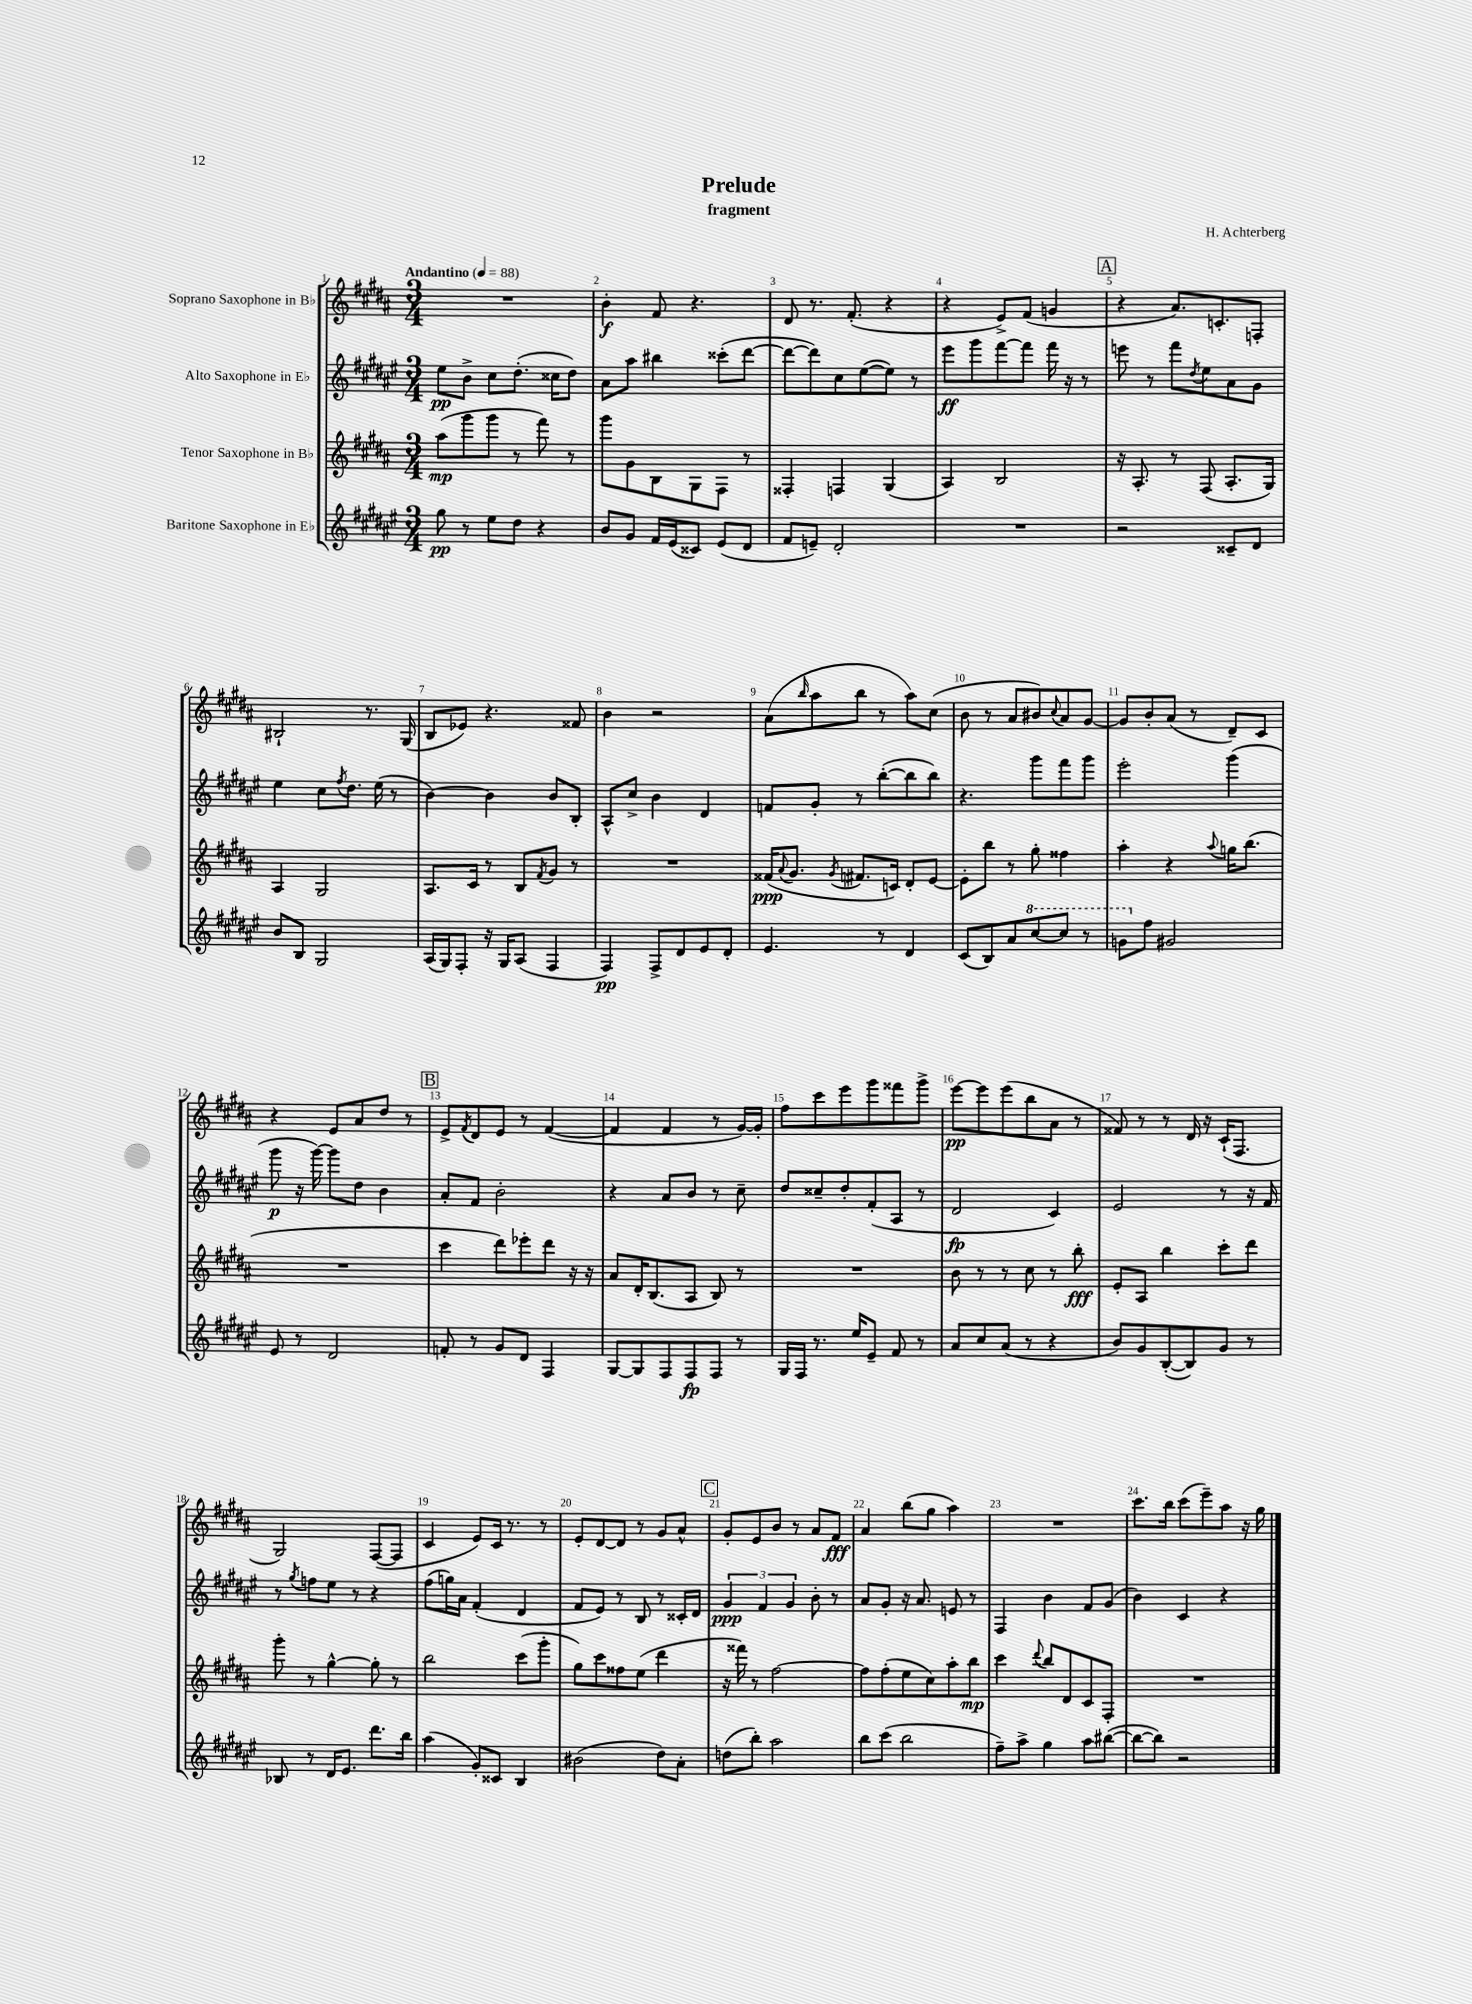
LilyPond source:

\header { title = "Prelude" composer = "H. Achterberg" subtitle = "fragment" }
<<
\new StaffGroup <<
\new Staff = "s0" \with { instrumentName = "Soprano Saxophone in Bb" } {
    \clef treble \key b \major \numericTimeSignature \time 3/4 \tempo "Andantino" 4 = 88
    R2. |
    b'4-.\f fis'8 r4. |
    dis'8 r8. fis'8.-.( r4 |
    r4 e'8->) fis'8( g'4 |
    \mark \markup { \box "A" } r4 ais'8.) c'8.-. f8-. |
    bis2-! r8. gis16( |
    b8 ees'8) r4. fisis'8 |
    b'4 r2 |
    ais'8( \grace { b''16 } ais''8 b''8 r8 ais''8) cis''8( |
    b'8 r8 ais'8 bis'8) \appoggiatura { cis''8 } ais'8 gis'8~ |
    gis'8 b'8-. ais'8( r8 dis'8--) cis'8 |
    r4 e'8 ais'8 dis''8 r8 |
    \mark \markup { \box "B" } e'8-> \acciaccatura { fis'8 } dis'8 e'8 r8 fis'4~( |
    fis'4 fis'4 r8 gis'16~) gis'16-. |
    fis''8 cis'''8 e'''8 gis'''8 fisis'''8 gis'''8-> |
    e'''8~\pp e'''8 e'''8( b''8 ais'8 r8 |
    fisis'8) r8 r8 dis'16 r16 cis'16-!( fis8. |
    gis2) fis8~( fis8 |
    cis'4 e'8) cis'16 r8. r8 |
    e'8-. dis'8~ dis'8 r8 gis'8 ais'8-^ |
    \mark \markup { \box "C" } gis'8-. e'8 b'8 r8 ais'8 fis'8\fff |
    ais'4 b''8( gis''8 ais''4) |
    R2. |
    cis'''8. b''16 cis'''8( e'''8--) ais''8 r16 gis''16 \bar "|." |
}
\new Staff = "s1" \with { instrumentName = "Alto Saxophone in Eb" } {
    \clef treble \key fis \major \numericTimeSignature \time 3/4
    eis''8\pp b'8-> cis''8 dis''8.-.( cisis''16 dis''8) |
    ais'8 ais''8 bis''4 cisis'''8-.( dis'''8~ |
    dis'''8~ dis'''8) cis''8 eis''8~( eis''8) r8 |
    eis'''8\ff gis'''8 fis'''8~ fis'''8 fis'''16 r16 r8 |
    \mark \markup { \box "A" } e'''8 r8 fis'''8 \acciaccatura { dis''8 } eis''8 ais'8 gis'8 |
    eis''4 cis''8 \acciaccatura { fis''8 } dis''8. eis''16( r8 |
    b'4~) b'4 b'8 b8-. |
    ais8-^ cis''8-> b'4 dis'4 |
    f'8 gis'8-. r8 b''8~-.( b''8 b''8) |
    r4. gis'''8 fis'''8 gis'''8 |
    eis'''2-. gis'''4( |
    gis'''8\p r16 gis'''16~) gis'''8 dis''8 b'4 |
    \mark \markup { \box "B" } ais'8-. fis'8 b'2-. |
    r4 ais'8 b'8 r8 cis''8-- |
    dis''8 cisis''8-- dis''8-. fis'8-.( ais8 r8 |
    dis'2\fp cis'4) |
    eis'2 r8 r16 fis'16 |
    r8 \acciaccatura { gis''8 } f''8 eis''8 r8 r4 |
    fis''8( g''16) ais'16 fis'4-.( dis'4 |
    fis'8 eis'8) r8 b8 r8 cisis'16-. dis'16 |
    \mark \markup { \box "C" } \tuplet 3/2 { gis'4\ppp fis'4 gis'4 } b'8-. r8 |
    ais'8 gis'8-. r16 ais'8. e'8 r8 |
    fis4 b'4 fis'8 gis'8( |
    b'4) cis'4 r4 \bar "|." |
}
\new Staff = "s2" \with { instrumentName = "Tenor Saxophone in Bb" } {
    \clef treble \key b \major \numericTimeSignature \time 3/4
    ais''8\mp( gis'''8 gis'''8 r8 fis'''8) r8 |
    gis'''8 gis'8 b8 gis8 fis8 r8 |
    fisis4-. f4 gis4( |
    ais4) b2 |
    \mark \markup { \box "A" } r16 ais8.-. r8 fis8( ais8.-. gis16) |
    ais4 gis2 |
    ais8. cis'16 r8 b8 \acciaccatura { fis'8 } gis'8 r8 |
    R2. |
    fisis'16\ppp( \appoggiatura { ais'8 } gis'8. \acciaccatura { gis'8 } fis'8. c'16) dis'8-. e'8~ |
    e'8-. b''8 r8 gis''8-. fisis''4 |
    ais''4-. r4 \appoggiatura { ais''8 } g''16 b''8.( |
    R2. |
    \mark \markup { \box "B" } cis'''4 dis'''8) ees'''8-. dis'''8 r16 r16 |
    ais'8 dis'16-. b8.( ais8 b8) r8 |
    R2. |
    b'8 r8 r8 cis''8 r8 b''8-.\fff |
    e'8-. ais8 b''4 cis'''8-. dis'''8 |
    gis'''8-. r8 gis''4~-^ gis''8-. r8 |
    b''2 cis'''8( gis'''8-. |
    gis''8) cis'''8 fisis''8 e''8( dis'''4 |
    \mark \markup { \box "C" } r16 fisis'''16) r8 fis''2~ |
    fis''8 fis''8-.( e''8 cis''8) ais''8-. b''8\mp |
    cis'''4 \appoggiatura { dis'''8 } b''8 dis'8 cis'8 fis8-. |
    R2. \bar "|." |
}
\new Staff = "s3" \with { instrumentName = "Baritone Saxophone in Eb" } {
    \clef treble \key fis \major \numericTimeSignature \time 3/4
    gis''8\pp r8 eis''8 dis''8 r4 |
    b'8 gis'8 fis'16 eis'16( cisis'8) eis'8( dis'8 |
    fis'8 e'8--) dis'2-. |
    R2. |
    \mark \markup { \box "A" } r2 cisis'8-- dis'8 |
    b'8 b8 gis2 |
    ais16( gis16) fis8-. r16 gis16 ais8( fis4 |
    fis4\pp) fis8-> dis'8 eis'8 dis'8-. |
    eis'4. r8 dis'4 |
    cis'8( b8) ais'8 \ottava #1 cis'''8~ cis'''8 r8 |
    g''8 \ottava #0 fis''8 gis'!2 |
    eis'8 r8 dis'2 |
    \mark \markup { \box "B" } f'8-. r8 gis'8 dis'8 fis4 |
    gis8~ gis8 fis8 fis8\fp fis8 r8 |
    gis16 fis16 r8. eis''16 eis'8-- fis'8 r8 |
    ais'8 cis''8 ais'8( r8 r4 |
    b'8) gis'8 b8~-.( b8) gis'8 r8 |
    bes8 r8 dis'16 eis'8. dis'''8. b''16 |
    ais''4( gis'8-.) cisis'8 b4 |
    bis'2( dis''8) ais'8-. |
    \mark \markup { \box "C" } d''8( b''8-.) ais''2 |
    b''8 cis'''8( b''2 |
    fis''8--) ais''8-> gis''4 ais''8 bis''8~( |
    bis''8~ bis''8) r2 \bar "|." |
}
>>
>>
\layout { \context { \Score \override BarNumber.break-visibility = ##(#f #t #t) barNumberVisibility = #all-bar-numbers-visible } }
